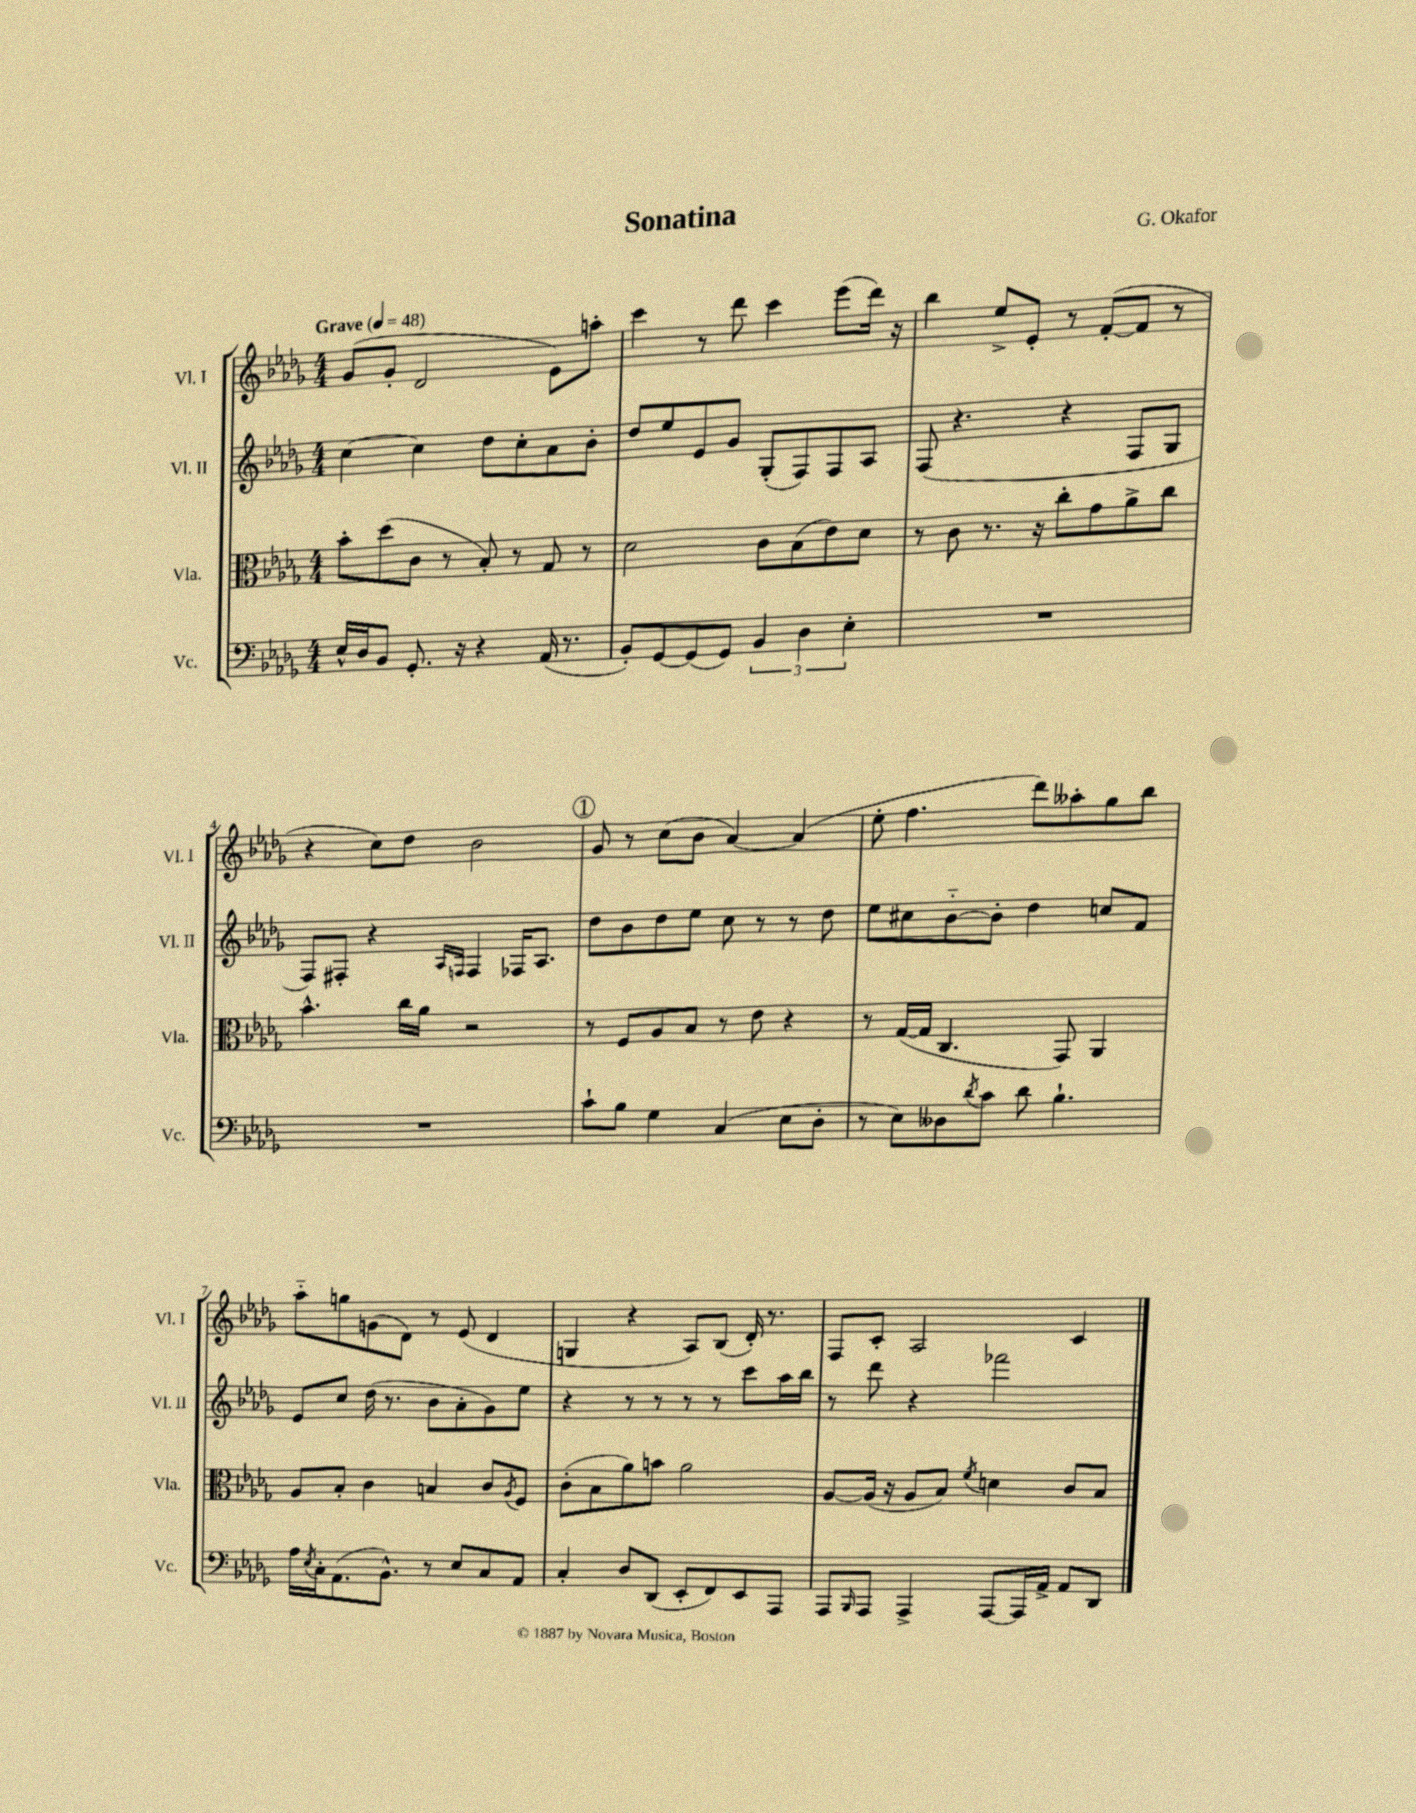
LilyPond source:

\header { title = "Sonatina" composer = "G. Okafor" }
<<
\new StaffGroup <<
\new Staff = "s0" \with { instrumentName = "Vl. I" shortInstrumentName = "Vl. I" } {
    \clef treble \key des \major \numericTimeSignature \time 4/4 \tempo "Grave" 4 = 48
    ges'8( ges'8-. des'2 ees'8) a''8-. |
    c'''4 r8 des'''8 c'''4 ees'''8( des'''16) r16 |
    bes''4 ees''8-> ees'8-. r8 f'8~-.( f'8 r8 |
    r4 c''8) des''8 bes'2 |
    \mark \markup { \circle "1" } ges'8 r8 c''8( bes'8 aes'4~) aes'4( |
    ees''8-. f''4. des'''8) aeses''8-. ges''8 bes''8 |
    aes''8-_ g''8 g'8( des'8) r8 ees'8( des'4 |
    g4 r4 aes8) bes8( des'16-.) r8. |
    f8 c'8-. aes2 c'4 \bar "|." |
}
\new Staff = "s1" \with { instrumentName = "Vl. II" shortInstrumentName = "Vl. II" } {
    \clef treble \key des \major \numericTimeSignature \time 4/4
    c''4~ c''4 des''8 c''8-. aes'8 bes'8-. |
    des''8 ees''8 ees'8 ges'8 ges8-.( f8) f8 aes8 |
    f8( r4. r4 f8 ges8 |
    f8) fis8-. r4 \grace { aes16 f16 } f4 fes16 aes8. |
    \mark \markup { \circle "1" } des''8 bes'8 des''8 ees''8 c''8 r8 r8 des''8 |
    ees''8 cis''8 bes'8~-_ bes'8-. des''4 c''8 f'8 |
    ees'8 c''8 des''16( r8. bes'8 aes'8-. ges'8) ees''8 |
    r4 r8 r8 r8 r8 c'''8 aes''16 bes''16 |
    r8 des'''8 r4 fes'''2 \bar "|." |
}
\new Staff = "s2" \with { instrumentName = "Vla." shortInstrumentName = "Vla." } {
    \clef alto \key des \major \numericTimeSignature \time 4/4
    bes'8-. des''8( c'8 r8 bes8-.) r8 ges8 r8 |
    des'2 c'8 bes8( ees'8) des'8 |
    r8 c'8 r8. r16 c''8-. ges'8 aes'8-> c''8 |
    bes'4.-^ c''16 aes'16 r2 |
    \mark \markup { \circle "1" } r8 f8 aes8 bes8 r8 ees'8 r4 |
    r8 ges16~( ges16 c4. ges,8) aes,4 |
    aes8 bes8-. c'4 b4 c'8 \acciaccatura { aes8 } f8 |
    c'8-.( bes8 aes'8) b'8 aes'2 |
    aes8~ aes16( r16 aes8 bes8) \acciaccatura { f'8 } d'4 c'8 bes8 \bar "|." |
}
\new Staff = "s3" \with { instrumentName = "Vc." shortInstrumentName = "Vc." } {
    \clef bass \key des \major \numericTimeSignature \time 4/4
    ees16-^ des16 bes,8 ges,8.-. r16 r4 aes,16( r8. |
    bes,8-.) ges,8~ ges,8( ges,8) \tuplet 3/2 { bes,4 des4 ees4-. } |
    R1 |
    R1 |
    \mark \markup { \circle "1" } c'8-! bes8 ges4 c4( ees8 des8-. |
    r8 ees8) deses8 \acciaccatura { des'8 } c'8 des'8 bes4.-! |
    aes16 \acciaccatura { ees8 } c16-. aes,8.( bes,8.-^) r8 ees8 c8 aes,8 |
    c4-. des8 des,8( ees,8-. f,8) ees,8 aes,,8 |
    aes,,8 \grace { bes,,16 } aes,,8 aes,,4-> aes,,8~ aes,,16 aes,16-> aes,8 des,8 \bar "|." |
}
>>
>>
